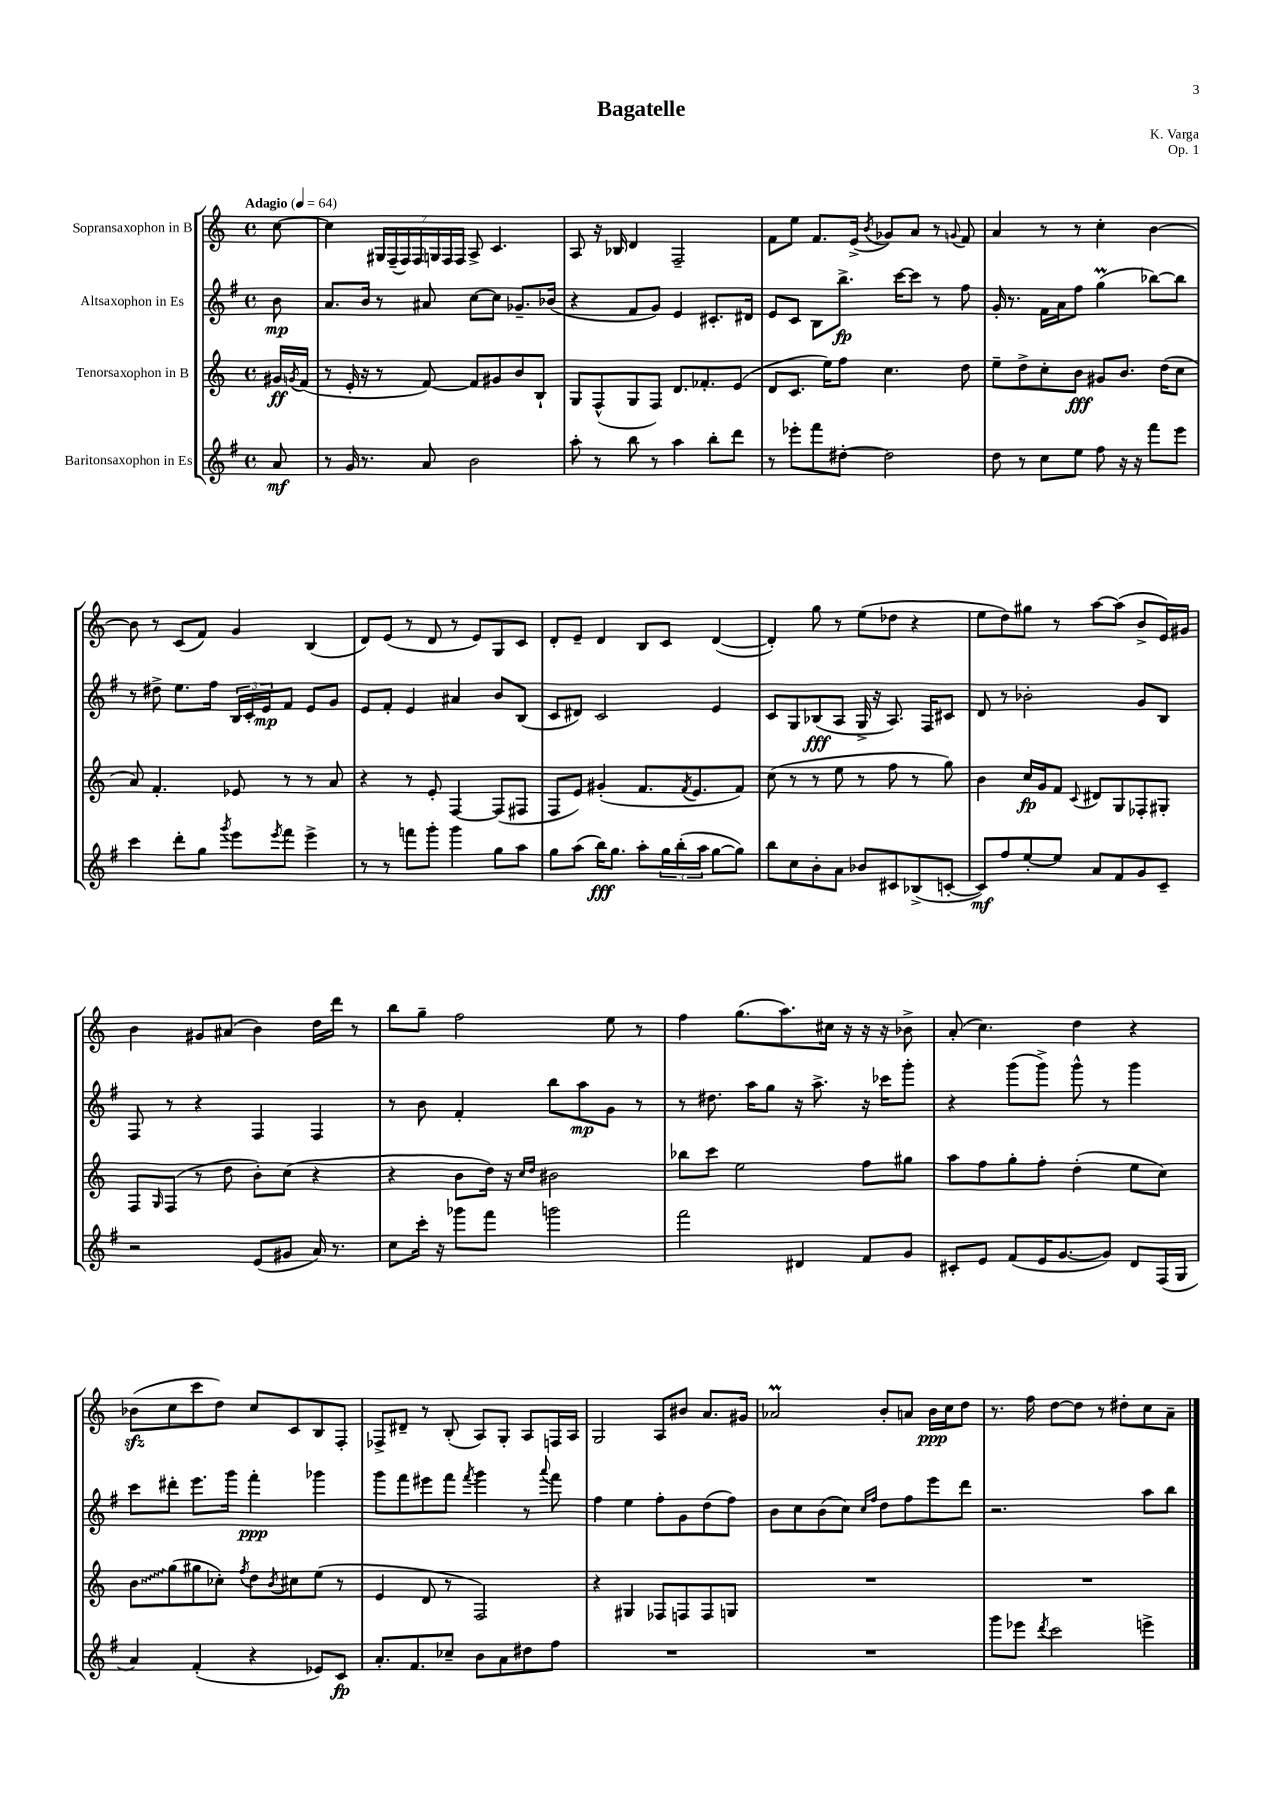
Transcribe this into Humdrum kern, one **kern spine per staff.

**kern	**kern	**kern	**kern
*staff4	*staff3	*staff2	*staff1
*clefG2	*clefG2	*clefG2	*clefG2
*k[f#]	*k[]	*k[f#]	*k[]
*M4/4	*M4/4	*M4/4	*M4/4
*met(c)	*met(c)	*met(c)	*met(c)
*MM64	*MM64	*MM64	*MM64
8a/	16g#/LL	8b\	[8cc\
.	8qg/	.	.
.	(16f/JJ	.	.
=	=	=	=
8r	8r	8.a/L	4cc\]
16g/	16e'/	.	.
8.r	16r	16b/Jk	.
.	8r	8r	28G#/LL
.	.	.	(28F~/
.	.	.	28F/)
.	.	.	28F/
8a/	[8f/)	8a#/	.
.	.	.	28G/
.	.	.	28F/
.	.	.	28F/JJ
2b\	8f/]L	[8cc\L	8A^/
.	8g#/	8cc\]J	4.c/
.	8b/	8.g-~/L	.
.	8B`/J	.	.
.	.	(16b-/Jk	.
=	=	=	=
8aa'\	8G/L	4r	8A/
8r	(8F^^/	.	16r
.	.	.	16B-/
8bb\	8G/	8f#/L	4d/
8r	8F/J)	8g/J)	.
4aa\	8.d/L	4e/	2F~/
.	8.f-'/	.	.
8bb'\L	.	8.c#'/L	.
8ddd\J	(8e/J	.	.
.	.	16d#/Jk	.
=	=	=	=
8r	8d/L	8e/L	8f\L
8eee-'\L	8.c/J	8c/J	8ee\J
8fff#\	.	8B\L	8.f/L
.	16ee\LK)	.	.
[8dd#'\J	8ff\J	8.bb^\J	.
.	.	.	(16e^/Jk
.	.	.	8qb/
2dd#\]	4.cc\	.	8g-/L)
.	.	[16ccc\LK	.
.	.	8ccc\]J	8a/J
.	.	8r	8r
.	.	.	8qqg/
.	8dd\	8ff#\	8f/
=	=	=	=
8dd\	8ee~\L	16g'/	4a/
.	.	8.r	.
8r	8dd^\	.	.
8cc\L	8cc'\	16f#\LL	8r
.	.	16a\J	.
8ee\J	8b\J	8ff#\J	8r
8ff#\	8g#/L	(4gg\	4cc'\
16r	8.b/J	.	.
16r	.	.	.
8fff#\L	.	[8bb-\L)	[4b\
.	(16dd\LK	.	.
8eee\J	8cc\J	8bb-\]J	.
=	=	=	=
4ccc\	8a/)	8r	8b\]
.	4.f'/	8dd#^\	8r
8ddd'\L	.	8.ee\L	(8c/L
8gg\J	.	.	8f/J)
.	.	16ff#\Jk	.
8qggg/	.	.	.
8eee\L	8e-/	24B/LL	4g/
.	.	24c'/	.
.	.	24e/J	.
8qeee/	.	.	.
8fff#\J	8r	8f#/J	.
4eee^\	8r	8e/L	(4B/
.	8a/	8g/J	.
=	=	=	=
8r	4r	8e/L	8d/L)
8r	.	8f#'/J	(8e/J
8fff\L	8r	4e/	8r
8ggg'\J	8e'/	.	8d/
4ggg\	[4F/	4a#/	8r
.	.	.	8e/L)
8gg\L	(8F/]L	8b/L	8G/
8aa\J	8F#/J	(8B/J	8c/J
=	=	=	=
8gg\L	8F/L	8c/L	8d'/L
(8aa\J	8e/J)	8d#/J)	8e~/J
16bb\LK)	(4g#'/	2c/	4d/
8.gg\J	.	.	.
8aa'\L	8.f/L	.	8B/L
24gg\L	.	.	8c/J
(24bb'\	.	.	.
.	8qf/	.	.
.	8.e/	.	.
24aa\JJ	.	.	.
[8gg\L	.	4e/	([4d/
8gg\]J)	8f/J)	.	.
=	=	=	=
8bb\L	(8cc\	8c/L	4d'/])
8cc\	8r	8G/	.
8b'\	8r	(8B-/	8gg\
8a\J	8ee\	8A/J	8r
8b-/L	8r	16G^/	(8ee\L
.	.	16r	.
8c#/	8ff\	8.A/)	8dd-\J
(8B-^/	8r	.	4r
.	.	16F#/LK	.
[8c'/J	8gg\)	8c#/J	.
=	=	=	=
8c/]L)	4b\	8d/	8ee\L
8ff#/	.	8r	8dd\)
[8ee'/	16cc/LL	2b-'\	8gg#\J
.	16g/J	.	.
8ee/]J	8f/J	.	8r
.	8qqc/	.	.
8a/L	8d#/L	.	[8aa\L
8f#/	8G/	.	(8aa\]J
8g/	8F-'/	8g/L	8b^/L
8c~/J	8G#'/J	8B/J	16e/L)
.	.	.	16g#/JJ
=	=	=	=
2r	8F/L	8F#/	4b\
.	16qqG/	.	.
.	(8F/J	8r	.
.	8r	4r	8g#/L
.	8dd\	.	(8a#/J
(8e/L	8b'\L)	4F#/	4b\)
8g#/J	(8cc\J	.	.
16a/)	4r	4F#/	16dd\LL
8.r	.	.	16ddd\JJ
.	.	.	8r
=	=	=	=
8cc\L	4r	8r	8bb\L
16ccc'\Jk	.	8b\	8gg~\J
16r	.	.	.
8ggg-\L	8b\L	4f#'/	2ff\
8fff#\J	16dd\Jk)	.	.
.	16r	.	.
.	16qqcc/LL	.	.
.	16qqdd/JJ	.	.
2ggg\	2b#\	8bb\L	.
.	.	8aa\	.
.	.	8g\J	8ee\
.	.	8r	8r
=	=	=	=
2fff#\	8bb-\L	8r	4ff\
.	8ccc\J	8.dd#\	.
.	2ee\	.	(8.gg\L
.	.	16aa\LK	.
.	.	8gg\J	.
.	.	.	8.aa\)
4d#/	.	16r	.
.	.	8.aa^\	.
.	.	.	16cc#\Jk
.	.	.	16r
8f#/L	8ff\L	16r	16r
.	.	16ccc-\LK	16r
8g/J	8gg#\J	8ggg'\J	8b-^\
=	=	=	=
8c#'/L	8aa\L	4r	(8a'/
8e/J	8ff\	.	4.cc\)
(8f#/L	8gg'\	(8ggg\L	.
16e/K	8ff'\J	8ggg^\J)	.
[8.g/	.	.	.
.	(4dd'\	8ggg^^\	4dd\
8g/]J)	.	8r	.
8d/L	8ee\L	4ggg\	4r
(16F#/L	8cc\J)	.	.
16G/JJ	.	.	.
=	=	=	=
4a/)	8b\L	8ccc\L	(8b-\L
.	(8gg\	8ddd#'\J	8cc\
(4f#'/	8gg#\	8.eee\L	8ccc\
.	8cc-'\J)	.	8dd\J)
.	.	16ggg\Jk	.
.	8qff/	.	.
4r	8dd\L	4fff#'\	8cc/L
.	8qb/	.	.
.	8cc#\	.	8c/
8e-/L)	(8ee\J	4ggg-\	8B/
8c/J	8r	.	8F'/J
=	=	=	=
8.a'/L	4e/	8ggg\L	8F-^/L
.	.	8fff#\	8d#~/J
8.f#/	.	.	.
.	8d/	8eee#\	8r
8cc-~/J	8r	8fff#\J	(8B'/
.	.	8qfff#/	.
8b\L	2F/)	4ggg\	8A/L)
8a\	.	.	8G'/J
8dd#\	.	8r	8A/L
.	.	8qqaaa/	.
8ff#\J	.	8fff#\	16F/L
.	.	.	16A/JJ
=	=	=	=
1r	4r	4ff#\	2G/
.	4G#/	4ee\	.
.	8F-/L	8ff#'\L	8A/L
.	8F/	8g\	8b#/J
.	8F/	(8dd\	8.a/L
.	8G/J	8ff#\J)	.
.	.	.	16g#/Jk
=	=	=	=
1r	1r	8b\L	2a-/
.	.	8cc\	.
.	.	(8b\	.
.	.	8cc\J)	.
.	.	16qqcc/LL	.
.	.	16qqff#/JJ	.
.	.	8dd\L	8b'/L
.	.	8ff#\	8a/J
.	.	8eee\	16b\LL
.	.	.	16cc\J
.	.	8ddd\J	8dd\J
=	=	=	=
8ggg\L	1r	2.r	8.r
8eee-\J	.	.	.
.	.	.	16ff\
8qddd/	.	.	.
2ccc\	.	.	[8dd\L
.	.	.	8dd\]J
.	.	.	8r
.	.	.	8dd#'\L
4eee^\	.	8aa\L	8cc\
.	.	8bb\J	8a~\J
==	==	==	==
*-	*-	*-	*-
